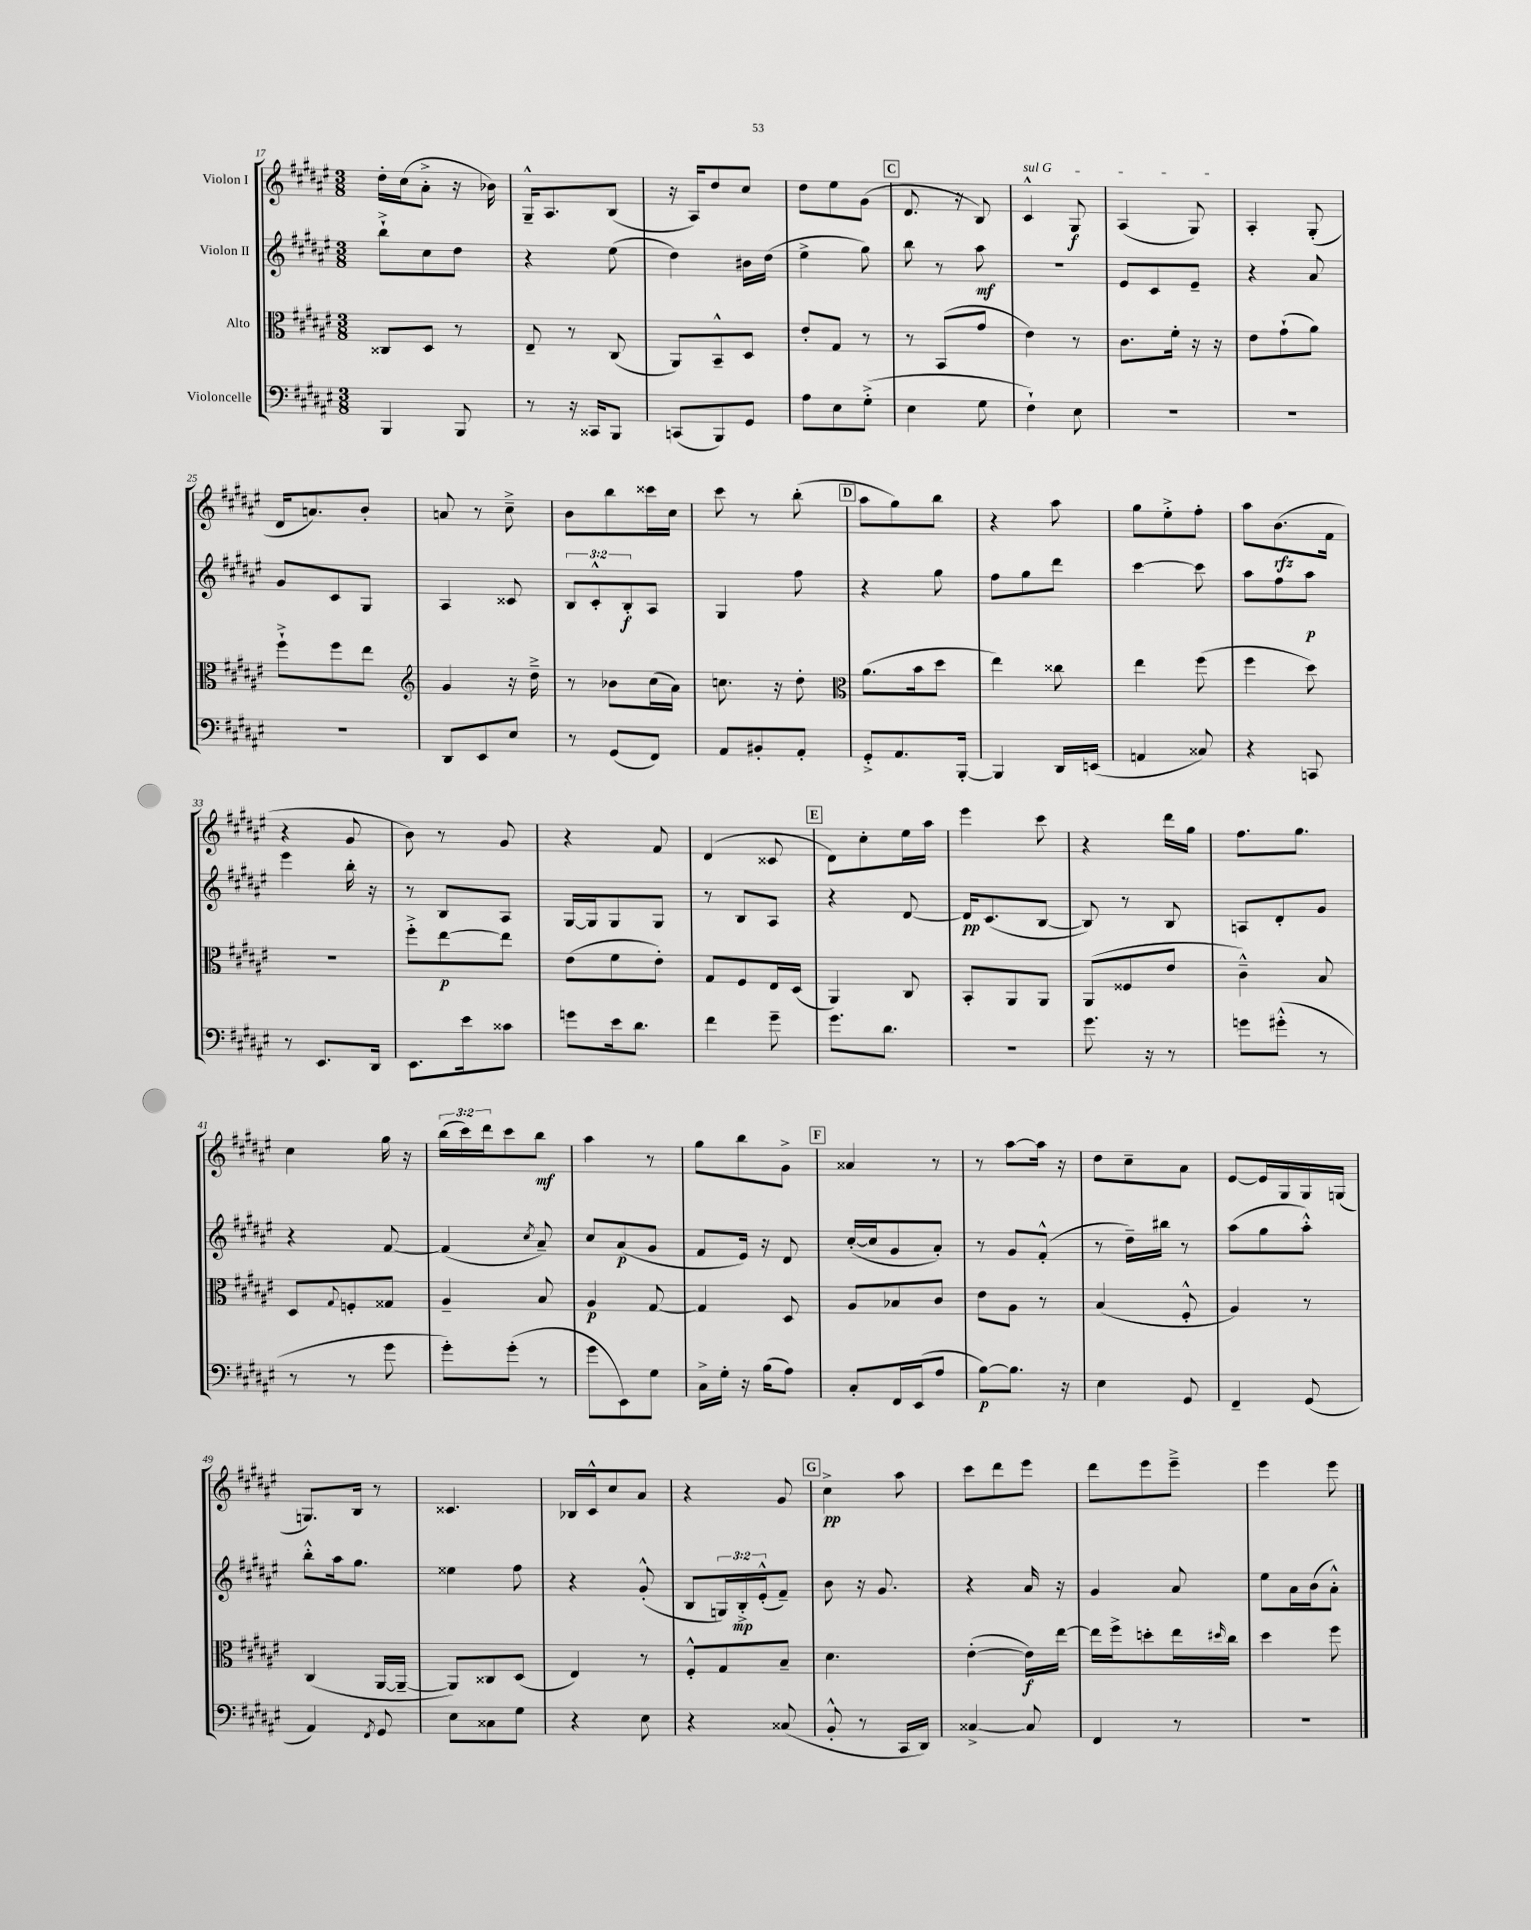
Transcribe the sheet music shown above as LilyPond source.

<<
\new StaffGroup <<
\new Staff = "s0" \with { instrumentName = "Violon I" } {
    \clef treble \key fis \major \numericTimeSignature \time 3/8 \override Staff.TupletNumber.text = #tuplet-number::calc-fraction-text
    dis''16-. cis''16( ais'8-.-> r16 bes'16) |
    gis16---^ ais8. b8( |
    r16 ais16) dis''8 cis''8 |
    dis''8 eis''8 gis'8( |
    \mark \markup { \box "C" } dis'8. r16 b8) |
    \once \override TextSpanner.bound-details.left.text = \markup { \italic "sul G" } cis'4-^\startTextSpan gis8\f |
    ais4( gis8\stopTextSpan) |
    ais4-. gis8-.( |
    dis'16 a'8.) b'8-. |
    a'8 r8 cis''8---> |
    b'8 b''8 cisis'''16 cis''16 |
    cis'''8 r8 b''8-.( |
    \mark \markup { \box "D" } ais''8 gis''8) b''8 |
    r4 ais''8 |
    gis''8 eis''8-.-> fis''8-. |
    ais''8 b'8.\rfz( fis'16 |
    r4 gis'8 |
    b'8) r8 gis'8 |
    r4 fis'8 |
    dis'4( cisis'8 |
    \mark \markup { \box "E" } dis'8) cis''8-. eis''16 ais''16 |
    eis'''4 cis'''8 |
    r4 dis'''16 gis''16 |
    fis''8. gis''8. |
    cis''4 gis''16 r16 |
    \tuplet 3/2 { b''16( cis'''16) dis'''16 } cis'''8 b''8\mf |
    ais''4 r8 |
    gis''8 b''8 gis'8-> |
    \mark \markup { \box "F" } aisis'4 r8 |
    r8 ais''8~ ais''16 r16 |
    dis''8 cis''8-- ais'8 |
    eis'8~ eis'16 gis16 gis16 g16( |
    g8.) b16 r8 |
    cisis'4. |
    bes16 cis'16-^ cis''8 ais'8 |
    r4 gis'8 |
    \mark \markup { \box "G" } cis''4->\pp ais''8 |
    cis'''8 dis'''8 eis'''8 |
    dis'''8 eis'''8 eis'''8---> |
    eis'''4 eis'''8 \bar "|." |
}
\new Staff = "s1" \with { instrumentName = "Violon II" } {
    \clef treble \key fis \major \numericTimeSignature \time 3/8 \override Staff.TupletNumber.text = #tuplet-number::calc-fraction-text
    b''8-!-> cis''8 dis''8 |
    r4 eis''8( |
    dis''4) bis'16 dis''16( |
    eis''4-> gis''8) |
    \mark \markup { \box "C" } b''8 r8 ais''8\mf |
    r4. |
    eis'8 cis'8 eis'8-- |
    r4 ais'8 |
    gis'8 cis'8 gis8 |
    ais4 cisis'8 |
    \tuplet 3/2 { b8 cis'8-.-^ b8-.\f } ais8 |
    gis4 fis''8 |
    \mark \markup { \box "D" } r4 gis''8 |
    fis''8 gis''8 dis'''8 |
    cis'''4~ cis'''8 |
    ais''8 fis''8 ais''8\p |
    eis'''4 b''16-. r16 |
    r8 b8 ais8 |
    gis16~ gis16 gis8 gis8 |
    r8 b8 ais8 |
    \mark \markup { \box "E" } r4 dis'8~ |
    dis'16\pp cis'8.( b8~ |
    b8) r8 b8 |
    a8 dis'8-. gis'8 |
    r4 fis'8~ |
    fis'4( \acciaccatura { cis''8 } ais'8--) |
    cis''8 ais'8\p( gis'8 |
    fis'8 eis'16) r16 dis'8 |
    \mark \markup { \box "F" } cis''16~-.( cis''16 gis'8 ais'8-.) |
    r8 gis'8 fis'8-.-^( |
    r8 dis''16--) bis''16 r8 |
    ais''8( gis''8 ais''8-.-^) |
    b''8-.-^ ais''16 gis''8. |
    eisis''4 fis''8 |
    r4 gis'8-.-^( |
    b8 \tuplet 3/2 { g16) b16-.->\mp eis'16-.-^( } fis'8--) |
    \mark \markup { \box "G" } b'8 r16 gis'8. |
    r4 ais'16 r16 |
    gis'4 ais'8 |
    eis''8 ais'16 b'16( ais'8-.-^) \bar "|." |
}
\new Staff = "s2" \with { instrumentName = "Alto" } {
    \clef alto \key fis \major \numericTimeSignature \time 3/8
    cisis8 dis8 r8 |
    eis8-- r8 cis8( |
    ais,8) b,8---^ dis8 |
    eis'8-. gis8 r8 |
    \mark \markup { \box "C" } r8 b,8( gis'8 |
    eis'4) r8 |
    cis'8. fis'16-. r16 r16 |
    eis'8 gis'8-!( ais'8) |
    fis''8-!-> fis''8 eis''8 |
    \clef treble gis'4 r16 dis''16---> |
    r8 bes'8 cis''16( ais'16) |
    c''8. r16 dis''8-. |
    \mark \markup { \box "D" } \clef alto ais'8.( b'16 dis''8 |
    eis''4) cisis''8 |
    eis''4 fis''8( |
    fis''4 dis''8) |
    R4. |
    fis''8-.-> eis''8~\p eis''8 |
    eis'8( fis'8 eis'8-.) |
    gis8 fis8 eis16 dis16( |
    \mark \markup { \box "E" } ais,4) cis8 |
    b,8-. ais,8 ais,8 |
    ais,8( fisis8 eis'8 |
    cis'4---^) b8 |
    dis8 \appoggiatura { gis8 } f8-. gisis8 |
    ais4-- b8 |
    ais4\p gis8~ |
    gis4 dis8 |
    \mark \markup { \box "F" } ais8 bes8 cis'8 |
    eis'8 ais8 r8 |
    b4( fis8-.-^ |
    ais4) r8 |
    cis4( ais,16~ ais,16~-- |
    ais,8) cisis8 dis8( |
    eis4) r8 |
    fis8-.-^ gis8 b8-- |
    \mark \markup { \box "G" } dis'4. |
    eis'4~-.( eis'16\f) eis''16~ |
    eis''16 fis''16-> d''8-. eis''16 \grace { dis''16 } cis''16 |
    dis''4 fis''8 \bar "|." |
}
\new Staff = "s3" \with { instrumentName = "Violoncelle" } {
    \clef bass \key fis \major \numericTimeSignature \time 3/8
    b,,4 b,,8 |
    r8 r16 cisis,16 b,,8 |
    c,8( b,,8) gis,8 |
    ais8 eis8 gis8-.->( |
    \mark \markup { \box "C" } eis4 gis8 |
    fis4-!) eis8 |
    R4. |
    R4. |
    R4. |
    dis,8 eis,8 eis8 |
    r8 gis,8( fis,8) |
    ais,8 bis,8-. ais,8-. |
    \mark \markup { \box "D" } gis,8-.-> ais,8. b,,16~-. |
    b,,4 dis,16 e,16( |
    a,4 cisis8) |
    r4 c,8 |
    r8 eis,8. dis,16 |
    eis,8. eis'16 cisis'8 |
    g'8 eis'16 dis'8. |
    fis'4 gis'8-- |
    \mark \markup { \box "E" } gis'8. dis'8. |
    R4. |
    gis'8. r16 r8 |
    g'8 gis'8-.-^( r8 |
    r8 r8 gis'8 |
    gis'8-.) gis'8-.( r8 |
    gis'8 eis,8) gis8 |
    cis16-> gis16-. r16 b16( ais8) |
    \mark \markup { \box "F" } cis8-. fis,16 eis,16( ais8 |
    b8~\p) b8. r16 |
    eis4 gis,8 |
    fis,4-- gis,8( |
    ais,4) \acciaccatura { fis,8 } gis,8 |
    eis8 cisis8 gis8 |
    r4 eis8 |
    r4 cisis8( |
    \mark \markup { \box "G" } b,8-.-^ r8 cis,16 dis,16) |
    cisis4~-> cisis8 |
    fis,4 r8 |
    R4. \bar "|." |
}
>>
>>
\layout { \context { \Score currentBarNumber = #17 } }
